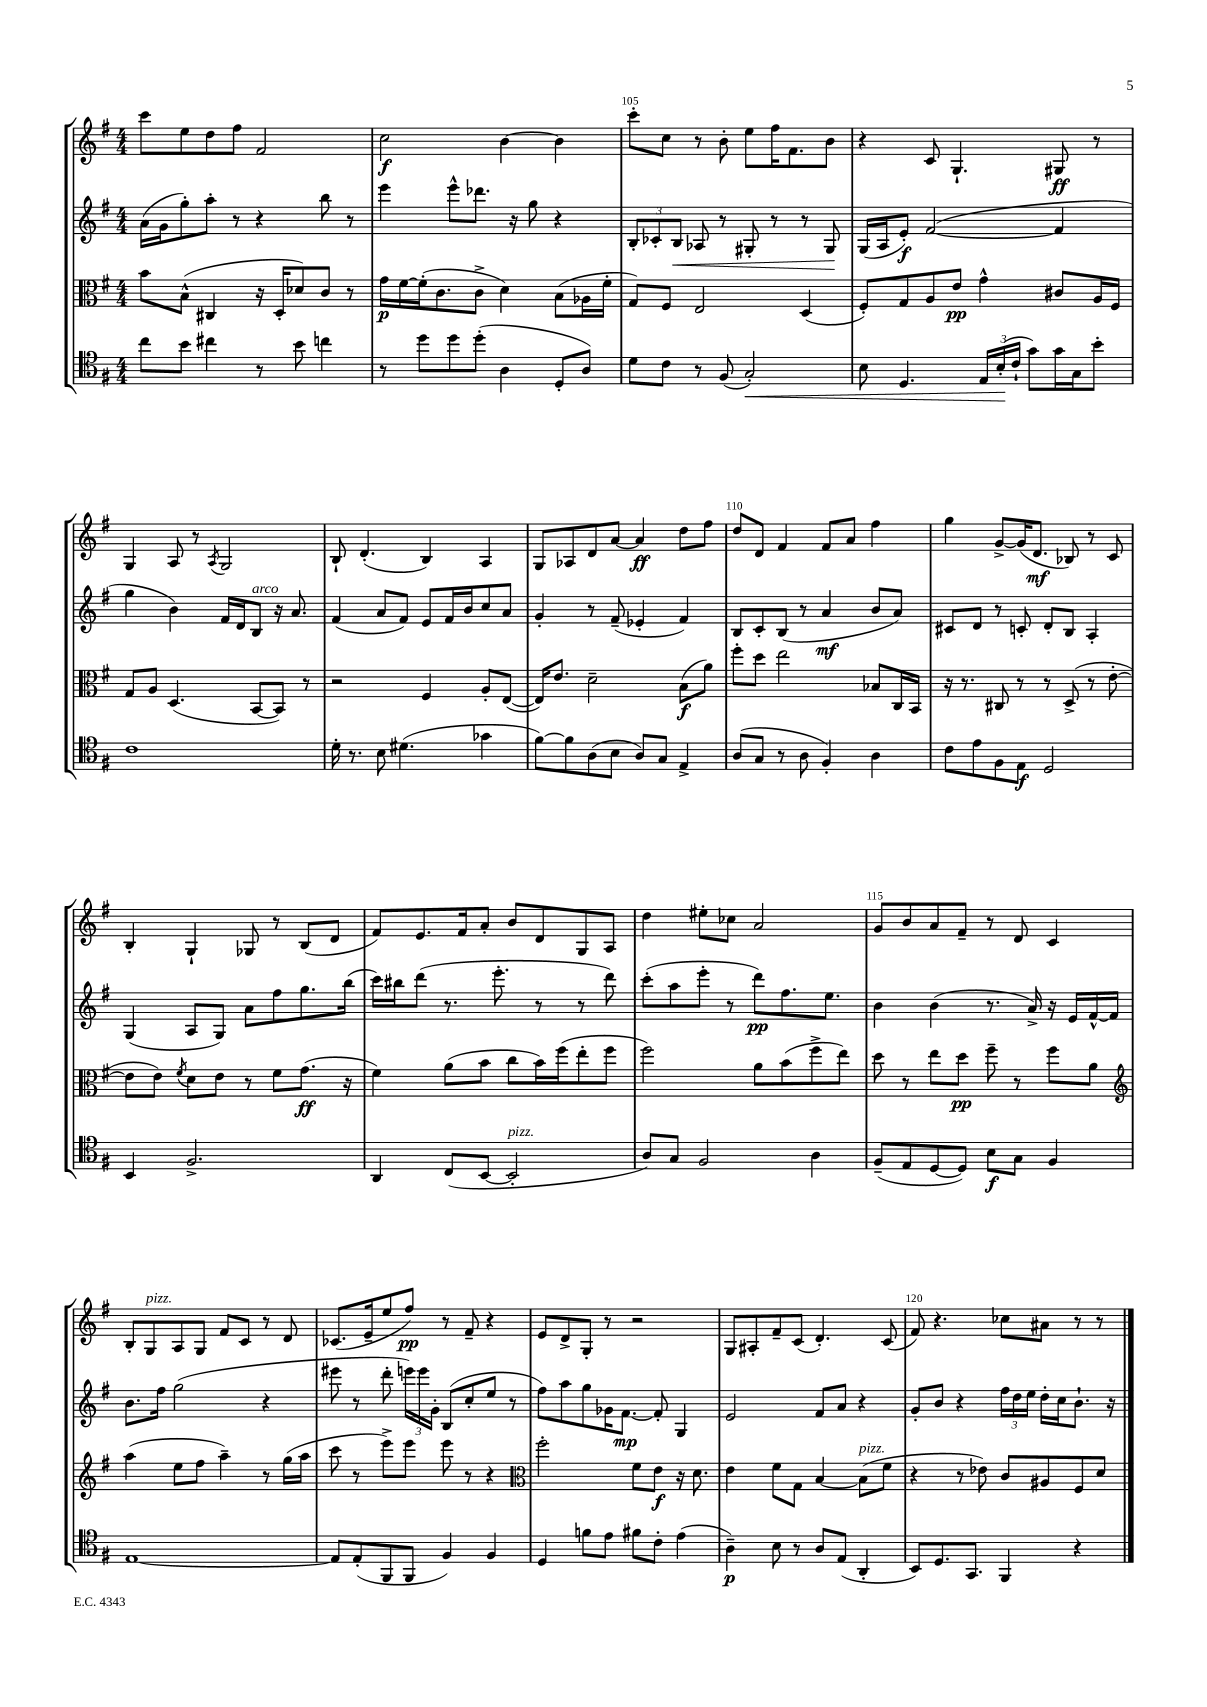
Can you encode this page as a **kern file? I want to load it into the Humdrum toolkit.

**kern	**dynam	**kern	**dynam	**kern	**dynam	**kern	**dynam
*part4	*part4	*part3	*part3	*part2	*part2	*part1	*part1
*staff4	*staff4	*staff3	*staff3	*staff2	*staff2	*staff1	*staff1
*clefC4	*	*clefC3	*	*clefG2	*	*clefG2	*
*k[f#]	*	*k[f#]	*	*k[f#]	*	*k[f#]	*
*M4/4	*	*M4/4	*	*M4/4	*	*M4/4	*
=103	=103	=103	=103	=103	=103	=103	=103
8cc\L	.	8b\L	.	(16a\LL	.	8ccc\L	.
.	.	.	.	16g\J	.	.	.
8b\J	.	(8B^^\J	.	8gg'\)	.	8ee\	.
4cc#X\	.	4C#X/	.	8aa'\J	.	8dd\	.
.	.	.	.	8r	.	8ff#\J	.
8r	.	16r	.	4r	.	2f#/	.
.	.	16D'/KL	.	.	.	.	.
8b\	.	8d-X/)	.	.	.	.	.
4ccn\	.	8c/J	.	8bb\	.	.	.
.	.	8r	.	8r	.	.	.
=104	=104	=104	=104	=104	=104	=104	=104
8r	.	16g\LL	p	4eee\	.	2cc\	f
.	.	[16f#\	.	.	.	.	.
8dd\L	.	(16f#'\J]	.	.	.	.	.
.	.	8.c\	.	.	.	.	.
8dd\	.	.	.	8eee^^\L	.	.	.
(8dd'\J	.	8c^\J	.	8.ddd-X\J	.	.	.
4A\	.	4d\)	.	.	.	[4b\	.
.	.	.	.	16r	.	.	.
.	.	.	.	8gg\	.	.	.
8D'/L	.	(8B\L	.	4r	.	4b\]	.
8A/J)	.	16A-X\L	.	.	.	.	.
.	.	16f#'\JJ	.	.	.	.	.
=105	=105	=105	=105	=105	=105	=105	=105
8d\L	.	8G/L)	.	12B'/L	.	8ccc'\L	.
.	.	.	.	12c-X'/	.	.	.
8c\J	.	8F#/J	.	.	.	8cc\J	.
!	!	!	!	!	!LO:HP:b	!	!
.	.	.	.	12B/J	<	.	.
8r	.	2E/	.	8A-X/	.	8r	.
(8F#/	.	.	.	8r	.	8b'\	.
!	!LO:HP:b	!	!	!	!	!	!
2G'/)	<	.	.	8G#X'/	.	8ee\L	.
.	.	.	.	8r	.	16ff#\K	.
.	.	.	.	.	.	8.f#\	.
.	.	(4D/	.	8r	.	.	.
.	.	.	.	8G#/	.	8b\J	.
.	.	.	.	.	[	.	.
=106	=106	=106	=106	=106	=106	=106	=106
8B\	.	8F#'/L)	.	(16G/LL	.	4r	.
.	.	.	.	16A/J	.	.	.
4.D/	.	8G/	.	8e'/J)	f	.	.
.	.	8A/	.	([2f#/	.	8c/	.
.	.	8e/J	pp	.	.	4.G`/	.
24E/LL	.	4g^^\	.	.	.	.	.
(24B'/	.	.	.	.	.	.	.
24c`/JJ	[	.	.	.	.	.	.
8g\L)	.	.	.	.	.	.	.
16g\L	.	8c#X/L	.	4f#/]	.	8G#X/	ff
16G\J	.	.	.	.	.	.	.
8b'\J	.	16A/L	.	.	.	8r	.
.	.	16F#/JJ	.	.	.	.	.
!!LO:LB:g=z
=107	=107	=107	=107	=107	=107	=107	=107
1c	.	8G/L	.	4gg\	.	4G/	.
.	.	8A/J	.	.	.	.	.
.	.	(4.D/	.	4b\)	.	8A/	.
.	.	.	.	.	.	8r	.
.	.	.	.	.	.	8qA/	.
.	.	.	.	16f#/LL	.	2G/	.
.	.	.	.	16d/J	.	.	.
!	!	!	!	!LO:TX:a:i:t=arco	!	!	!
.	.	[8BB/L	.	8B/J	.	.	.
.	.	8BB/J])	.	16r	.	.	.
.	.	.	.	8.a/	.	.	.
.	.	8r	.	.	.	.	.
=108	=108	=108	=108	=108	=108	=108	=108
16d'\	.	2r	.	(4f#/	.	8B`/	.
8.r	.	.	.	.	.	.	.
.	.	.	.	.	.	(4.d'/	.
8B\	.	.	.	8a/L	.	.	.
(4.d#X\	.	.	.	8f#/J)	.	.	.
.	.	4F#/	.	8e/L	.	4B/)	.
.	.	.	.	16f#/L	.	.	.
.	.	.	.	16b/J	.	.	.
4g-X\	.	8A'/L	.	8cc/	.	4A/	.
.	.	([8E/J	.	8a/J	.	.	.
=109	=109	=109	=109	=109	=109	=109	=109
[8f#\L)	.	16E/KL])	.	4g'/	.	8G/L	.
.	.	8.e/J	.	.	.	.	.
8f#\]	.	.	.	.	.	8A-X/	.
(8A\	.	2d~\	.	8r	.	8d/	.
8B\J	.	.	.	(8f#~/	.	[8a/J	.
8A/L)	.	.	.	4e-X'/	.	4a/]	ff
8G/J	.	.	.	.	.	.	.
4E^/	.	(8B\L	f	4f#/)	.	8dd\L	.
.	.	8a\J)	.	.	.	8ff#\J	.
=110	=110	=110	=110	=110	=110	=110	=110
(8A/L	.	8ff#'\L	.	8B/L	.	8dd/L	.
8G/J	.	8dd\J	.	8c'/	.	8d/J	.
8r	.	2ee\	.	(8B/J	.	4f#/	.
8A\	.	.	.	8r	.	.	.
4F#'/)	.	.	.	4a/	mf	8f#/L	.
.	.	.	.	.	.	8a/J	.
4A\	.	8B-X/L	.	8b/L	.	4ff#\	.
.	.	16C/L	.	8a/J)	.	.	.
.	.	16BB/JJ	.	.	.	.	.
=111	=111	=111	=111	=111	=111	=111	=111
8c\L	.	16r	.	8c#X/L	.	4gg\	.
.	.	8.r	.	.	.	.	.
8e\	.	.	.	8d/J	.	.	.
8F#\	.	8C#X/	.	8r	.	[8g^/L	.
8E\J	f	8r	.	8cn'/	.	(16g/K]	.
.	.	.	.	.	.	8.d/J	mf
2D/	.	8r	.	8d'/L	.	.	.
.	.	(8D^/	.	8B/J	.	8B-X/)	.
.	.	8r	.	4A'/	.	8r	.
.	.	[8e'\	.	.	.	8c/	.
!!LO:LB:g=z
=112	=112	=112	=112	=112	=112	=112	=112
4BB/	.	8e\L]	.	(4G/	.	4B'/	.
.	.	8e\J)	.	.	.	.	.
.	.	8qf#/	.	.	.	.	.
2.F#^/	.	8d\L	.	8A/L	.	4G`/	.
.	.	8e\J	.	8G/J)	.	.	.
.	.	8r	.	8a\L	.	8G-X/	.
.	.	8f#\L	.	8ff#\	.	8r	.
.	.	(8.g\J	ff	8.gg\	.	(8B/L	.
.	.	.	.	.	.	8d/J	.
.	.	16r	.	(16bb\Jk	.	.	.
=113	=113	=113	=113	=113	=113	=113	=113
4AA/	.	4f#\)	.	16ccc\LL)	.	8f#/L)	.
.	.	.	.	16bb#X\J	.	.	.
.	.	.	.	(8ddd\J	.	8.e/	.
(8C/L	.	(8a\L	.	8.r	.	.	.
.	.	.	.	.	.	16f#/k	.
[8BB/J	.	8b\J	.	.	.	8a'/J	.
.	.	.	.	8.eee'\	.	.	.
!LO:TX:a:i:t=pizz.	!	!	!	!	!	!	!
2BB'/]	.	8cc\L	.	.	.	8b/L	.
.	.	16b\L)	.	8r	.	8d/	.
.	.	(16ff#\J	.	.	.	.	.
.	.	8ee'\	.	8r	.	8G/	.
.	.	8ff#\J	.	8ddd\)	.	8A/J	.
=114	=114	=114	=114	=114	=114	=114	=114
8A/L)	.	2ff#\)	.	(8ccc'\L	.	4dd\	.
8G/J	.	.	.	8aa\	.	.	.
2F#/	.	.	.	8eee'\J	.	8ee#X'\L	.
.	.	.	.	8r	.	8cc-X\J	.
.	.	8a\L	.	8ddd\L)	pp	2a/	.
.	.	(8b\	.	8.ff#\	.	.	.
4A\	.	8ff#^\	.	.	.	.	.
.	.	.	.	8.ee\J	.	.	.
.	.	8ee\J)	.	.	.	.	.
=115	=115	=115	=115	=115	=115	=115	=115
(8F#~/L	.	8dd\	.	4b\	.	8g/L	.
8E/	.	8r	.	.	.	8b/	.
[8D/	.	8ee\L	.	(4b\	.	8a/	.
8D/J])	.	8dd\J	pp	.	.	8f#~/J	.
8B\L	f	8ff#~\	.	8.r	.	8r	.
8G\J	.	8r	.	.	.	8d/	.
.	.	.	.	16a^/)	.	.	.
4F#/	.	8ff#\L	.	16r	.	4c/	.
.	.	.	.	16e/LL	.	.	.
.	.	8a\J	.	[16f#^^/	.	.	.
.	.	.	.	16f#/JJ]	.	.	.
!!LO:LB:g=z
=116	=116	=116	=116	=116	=116	=116	=116
*	*	*clefG2	*	*	*	*	*
[1E	.	(4aa\	.	8.b\L	.	8B'/L	.
!	!	!	!	!	!	!LO:TX:a:i:t=pizz.	!
.	.	.	.	.	.	8G/	.
.	.	.	.	16ff#\Jk	.	.	.
.	.	8ee\L	.	(2gg\	.	8A/	.
.	.	8ff#\J	.	.	.	8G/J	.
.	.	4aa~\)	.	.	.	8f#/L	.
.	.	.	.	.	.	8c/J	.
.	.	8r	.	4r	.	8r	.
.	.	(16gg\LL	.	.	.	8d/	.
.	.	16aa\JJ	.	.	.	.	.
=117	=117	=117	=117	=117	=117	=117	=117
8E/L]	.	8ccc\	.	8eee#X\	.	(8.c-X/L	.
(8E'/	.	8r	.	8r	.	.	.
.	.	.	.	.	.	16e~/k	.
8FF#/	.	8eee^\L)	.	8ddd'\	.	8ee/	.
8FF#/J	.	8eee\J	.	24eeen\LL)	.	8ff#/J)	pp
.	.	.	.	24eee\	.	.	.
.	.	.	.	24g'\JJ	.	.	.
4F#/)	.	8eee\	.	(8B/L	.	8r	.
.	.	8r	.	8cc'/	.	8f#~/	.
4F#/	.	4r	.	8ee/J	.	4r	.
.	.	.	.	8r	.	.	.
=118	=118	=118	=118	=118	=118	=118	=118
*	*	*clefC3	*	*	*	*	*
4D/	.	2ff#'\	.	8ff#\L)	.	8e/L	.
.	.	.	.	8aa\	.	8d^/	.
8fn\L	.	.	.	8gg\	.	8G'/J	.
8e\J	.	.	.	16g-X\K	.	8r	.
.	.	.	.	[8.f#\J	mp	.	.
8f#X\L	.	8f#\L	.	.	.	2r	.
8c'\J	.	8e\J	f	8f#'/]	.	.	.
(4e\	.	16r	.	4G/	.	.	.
.	.	8.d\	.	.	.	.	.
=119	=119	=119	=119	=119	=119	=119	=119
4A~\)	p	4e\	.	2e/	.	8G/L	.
.	.	.	.	.	.	8A#X'/	.
8B\	.	8f#\L	.	.	.	8f#~/	.
8r	.	8G\J	.	.	.	(8c/J	.
8A/L	.	[4B/	.	8f#/L	.	4.d'/)	.
(8E/J	.	.	.	8a/J	.	.	.
!	!	!LO:TX:a:i:t=pizz.	!	!	!	!	!
4AA'/	.	(8B\L]	.	4r	.	.	.
.	.	8f#\J	.	.	.	(8c/	.
=120	=120	=120	=120	=120	=120	=120	=120
8BB/L)	.	4r	.	8g'/L	.	8f#/)	.
8.D/	.	.	.	8b/J	.	4.r	.
.	.	8r	.	4r	.	.	.
8.GG/J	.	.	.	.	.	.	.
.	.	8e-X\)	.	.	.	.	.
4FF#/	.	8c/L	.	24ff#\LL	.	8cc-X\L	.
.	.	.	.	24dd\	.	.	.
.	.	.	.	24ee\JJ	.	.	.
.	.	8A#X/	.	16dd'\LL	.	8a#X\J	.
.	.	.	.	16cc\J	.	.	.
4r	.	8F#/	.	8.b`\J	.	8r	.
.	.	8d/J	.	.	.	8r	.
.	.	.	.	16r	.	.	.
==	==	==	==	==	==	==	==
*-	*-	*-	*-	*-	*-	*-	*-
